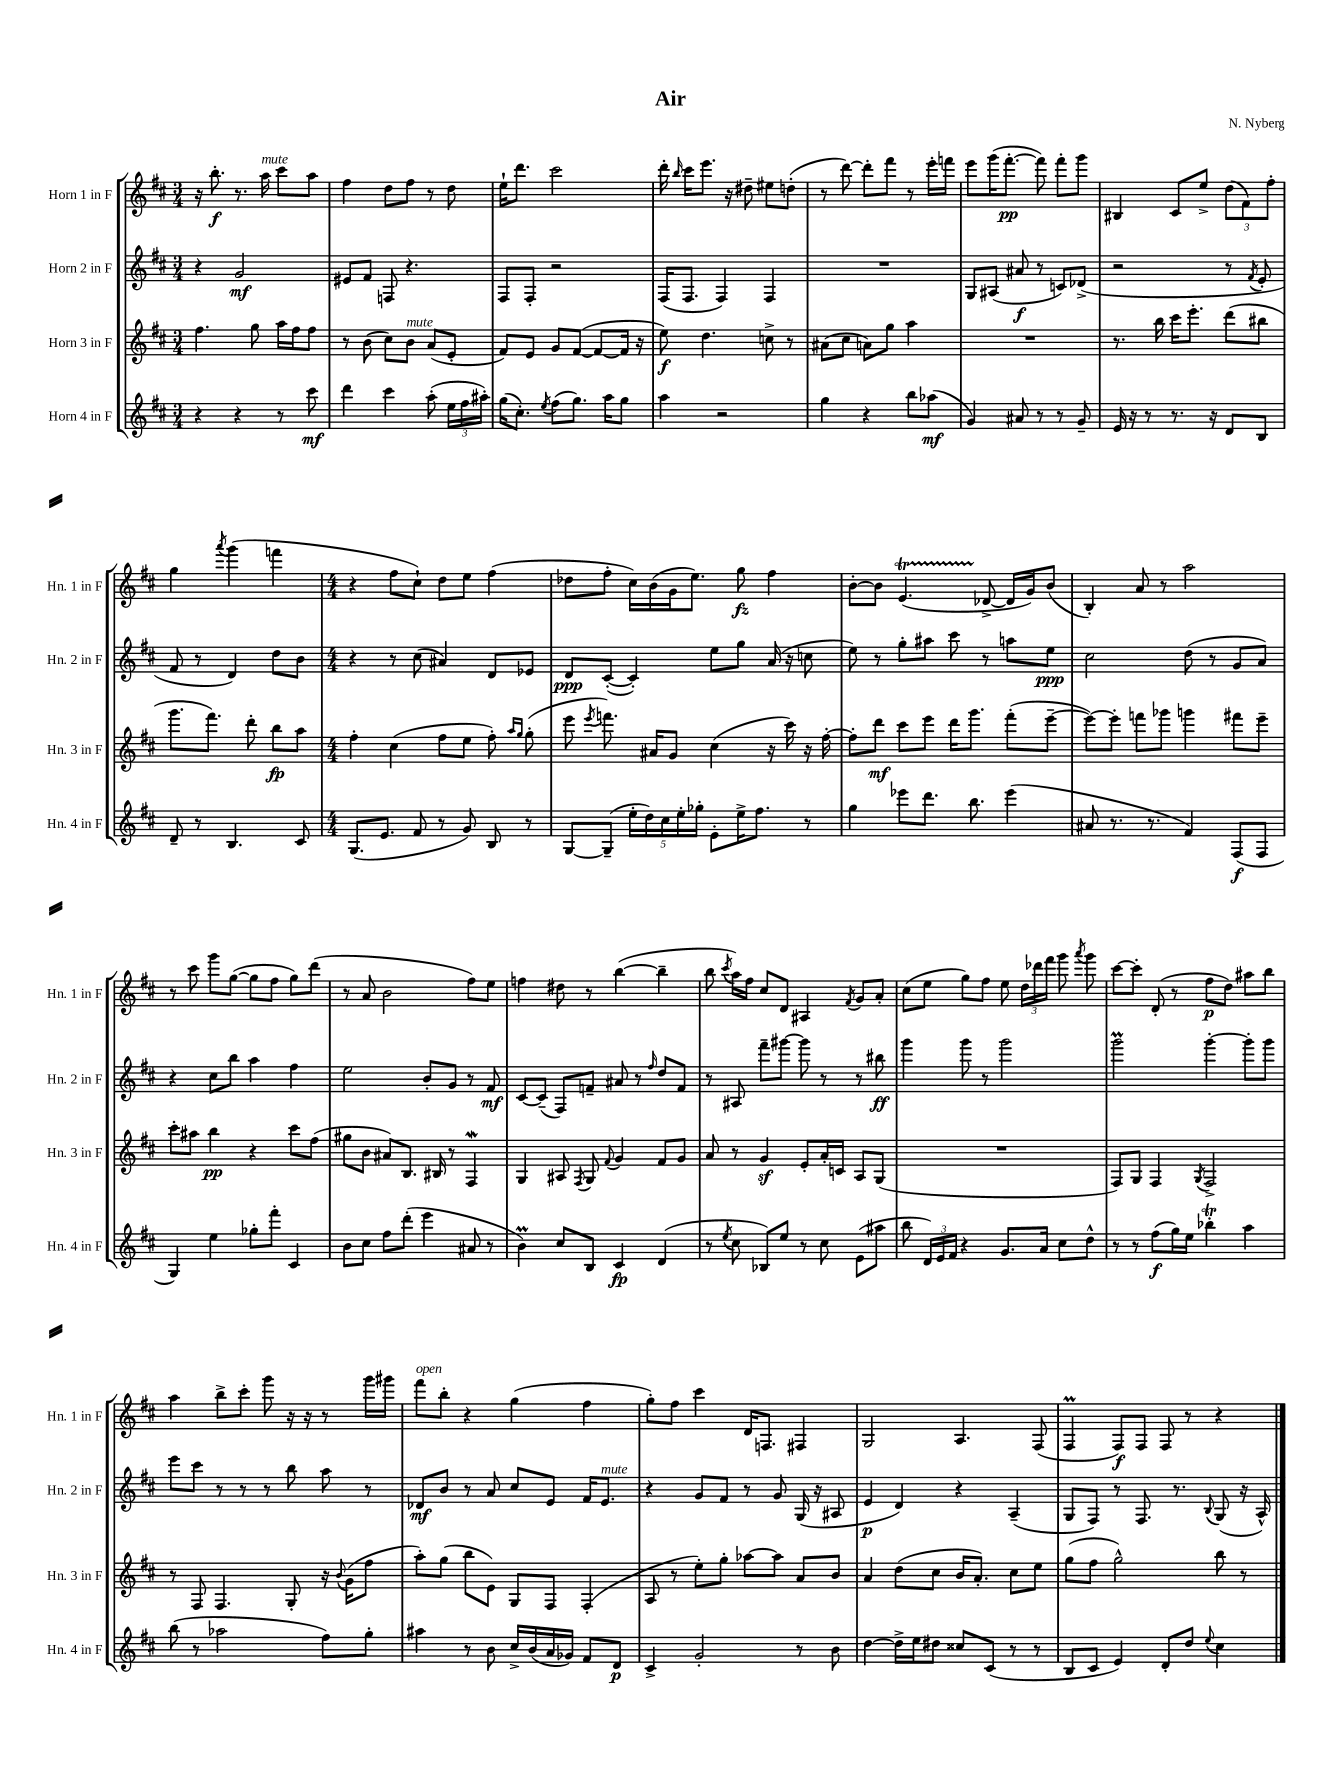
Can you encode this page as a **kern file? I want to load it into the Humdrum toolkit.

**kern	**kern	**kern	**kern
*staff4	*staff3	*staff2	*staff1
*clefG2	*clefG2	*clefG2	*clefG2
*k[f#c#]	*k[f#c#]	*k[f#c#]	*k[f#c#]
*M3/4	*M3/4	*M3/4	*M3/4
4r	4.ff#	4r	16r
.	.	.	8.bb'
4r	.	2g	8.r
.	8gg	.	.
.	.	.	16aa
8r	16aa	.	8ccc#
.	16ff#	.	.
8ccc#	8ff#	.	8aa
=	=	=	=
4ddd	8r	8e#	4ff#
.	(8b	8f#	.
4ccc#	8cc#)	8F	8dd
.	8b	4.r	8ff#
(8aa'	(8a	.	8r
24ee	8e'	.	8dd
24ff#	.	.	.
24aa#')	.	.	.
=	=	=	=
(16gg	8f#)	8F#	16ee`
8.cc#')	.	.	8.ddd
.	8e	8F#'	.
8qee	.	.	.
(8ff#	8g	2r	2ccc#
8.gg)	([8f#	.	.
.	8f#_	.	.
16aa	.	.	.
8gg	16f#]	.	.
.	16r	.	.
=	=	=	=
4aa	8ee)	(16F#	16ddd'
.	.	.	16qqbb
.	.	8.F#	16ccc#
.	4.dd	.	8.eee
2r	.	4F#)	.
.	.	.	16r
.	.	.	8dd#~
.	8cc^	4F#	8ee#
.	8r	.	(8dd'
=	=	=	=
4gg	(8a#	2.r	8r
.	8cc#	.	[8ddd)
4r	8a)	.	8ddd']
.	8gg	.	8fff#
8bb	4aa	.	8r
(8aa-	.	.	16eee'
.	.	.	16fff
=	=	=	=
4g)	2.r	8G	8eee
.	.	(8A#	(16ggg
.	.	.	[8.fff#'
8a#	.	8a#	.
8r	.	8r	8fff#])
8r	.	8c)	8fff#'
8g~	.	(8d-^	8ggg
=	=	=	=
16e	8.r	2r	4B#
16r	.	.	.
8r	.	.	.
.	16bb	.	.
8.r	16ccc#	.	8c#
.	8.eee'	.	.
.	.	.	8ee^
16r	.	.	.
8d	(8ddd	8r	(12dd
.	.	.	12f#)
.	.	8qf#	.
8B	8bb#	8e'	.
.	.	.	12ff#'
=	=	=	=
8d~	8.ggg	8f#	4gg
8r	.	8r	.
.	8.fff#)	.	.
.	.	.	8qaaa
4.B	.	4d)	(4ggg
.	8ddd'	.	.
.	8bb	8dd	4fff
8c#	8aa	8b	.
=	=	=	=
*M4/4	*M4/4	*M4/4	*M4/4
(8.G	4ff#'	4r	4r
8.e	.	.	.
.	(4cc#	8r	8ff#
8f#	.	(8cc#	8cc#`)
8r	8ff#	4a#)	8dd
8g)	8ee	.	8ee
8B	8ff#')	8d	(4ff#
.	16qqaa	.	.
.	16qqgg	.	.
8r	(8gg'	8e-	.
=	=	=	=
[8G	8eee	8d	8dd-
.	8qeee	.	.
(8G~]	8.fff)	([8c#'	8ff#'
20ee'	.	4c#'])	16cc#)
20dd)	.	.	.
.	16a#	.	(16b
20cc#	.	.	.
.	8g	.	16g
20ee'	.	.	.
.	.	.	8.ee)
20gg-'	.	.	.
8e'	(4cc#	8ee	.
16ee^	.	8gg	8gg
8.ff#	.	.	.
.	16r	(16a	4ff#
.	16ccc#)	16r	.
8r	16r	8cc	.
.	[16ff#'	.	.
=	=	=	=
4gg	8ff#']	8ee)	[8b'
.	8ddd	8r	8b]
8eee-	8ccc#	8gg'	(4.e
8.ddd	8eee	8aa#	.
.	16ddd	8ccc#	.
8.bb	8.ggg	.	.
.	.	8r	[8d-^
(4eee-	(8fff#'	8aa	16d-]
.	.	.	16g)
.	[8eee~	8ee	(8b
=	=	=	=
8a#	8eee_)	2cc#	4B')
8.r	8eee']	.	.
.	8fff	.	8a
8.r	.	.	.
.	8ggg-	.	8r
4f#)	4ggg	(8dd	2aa
.	.	8r	.
(8F#	8fff#	8g	.
8F#	8eee~	8a)	.
=	=	=	=
4G)	8ccc#'	4r	8r
.	8aa#	.	8ccc#
4ee	4bb	8cc#	8ggg
.	.	8bb	([8gg
8gg-'	4r	4aa	8gg]
8fff#'	.	.	8ff#
4c#	8ccc#	4ff#	8gg)
.	(8ff#	.	(8ddd
=	=	=	=
8b	8gg#	2ee	8r
8cc#	8b	.	8a
8ff#	8a#)	.	2b
(8ddd'	8.B	.	.
4eee	.	8b'	.
.	16B#	.	.
.	8r	8g	.
8a#	4F#	8r	8ff#)
8r	.	8f#	8ee
=	=	=	=
4b)	4G	[8c#	4ff
.	.	(8c#~]	.
8cc#	8A#	8F#)	8dd#
.	8qF#	.	.
8B	8G	8f~	8r
.	8qqf#	.	.
4c#	4g	8a#	([4bb
.	.	8r	.
.	.	16qqff#	.
(4d	8f#	8dd	4bb~]
.	8g	8f	.
=	=	=	=
8r	8a	8r	8bb
8qee	.	.	8qccc#
8cc#	8r	8A#	16aa)
.	.	.	16ff#
8B-)	4g	8fff#~	8cc#
8ee	.	[8ggg#	8d
8r	8e'	8ggg#]	4A#
8cc#	16a'	8r	.
.	16c	.	.
.	.	.	8qf#
(8e	8A	8r	8g
8aa#	(8G	8bb#	8a'
=	=	=	=
8bb	1r	4ggg	(8cc#
24d)	.	.	8ee
24e	.	.	.
24f#	.	.	.
4r	.	8ggg	8gg)
.	.	8r	8ff#
8.g	.	2ggg	8ee
.	.	.	24dd
.	.	.	24ddd-
16a	.	.	.
.	.	.	24fff#
8cc#	.	.	8ggg
.	.	.	8qaaa
8dd^^	.	.	8ggg
=	=	=	=
8r	8F#)	2ggg	[8ccc#
8r	8G	.	8ccc#']
(8ff#	4F#	.	(8d'
16gg)	.	.	8r
16ee	.	.	.
.	8qG	.	.
4bb-'	2F#^	[4ggg'	8ff#
.	.	.	8dd)
4aa	.	8ggg']	8aa#
.	.	8ggg	8bb
=	=	=	=
(8bb	8r	8eee	4aa
8r	8F#	8ccc#	.
2aa-	4.F#	8r	8bb^
.	.	8r	8ccc#'
.	.	8r	8ggg
.	8G'	8bb	16r
.	.	.	16r
8ff#)	16r	8aa	8r
.	8qqb	.	.
.	(16g	.	.
8gg'	8ff#	8r	16ggg
.	.	.	16ggg#
=	=	=	=
4aa#	8aa')	8d-	8fff#
.	(8gg	8b	8bb'
8r	8bb	8r	4r
8b	8e)	8a	.
16cc#^	8G	8cc#	(4gg
(16b	.	.	.
16a	8F#	8e	.
16g-)	.	.	.
8f#	(4F#'	16f#	4ff#
.	.	8.e	.
8d	.	.	.
=	=	=	=
4c#^	8A	4r	8gg')
.	8r	.	8ff#
2g'	8ee')	8g	4ccc#
.	8gg'	8f#	.
.	[8aa-	8r	16d
.	.	.	8.F
.	8aa-]	8g	.
8r	8a	(16G	4F#
.	.	16r	.
8b	8b	8A#	.
=	=	=	=
[4dd	4a	4e	2G
16dd^]	(8dd	4d)	.
16ee	.	.	.
8dd#	8cc#	.	.
8cc##	16b	4r	4.A
.	8.a')	.	.
(8c#	.	.	.
8r	8cc#	(4A~	.
8r	8ee	.	(8F#
=	=	=	=
8B	(8gg	8G	4F#
8c#	8ff#	8F#)	.
4e)	2gg^^)	8r	8F#)
.	.	8.F#	8F#
8d'	.	.	8F#
.	.	8.r	.
8dd	.	.	8r
8qqee	.	8qqB	.
4cc#	8bb	(8G	4r
.	8r	16r	.
.	.	16A^^)	.
==	==	==	==
*-	*-	*-	*-
